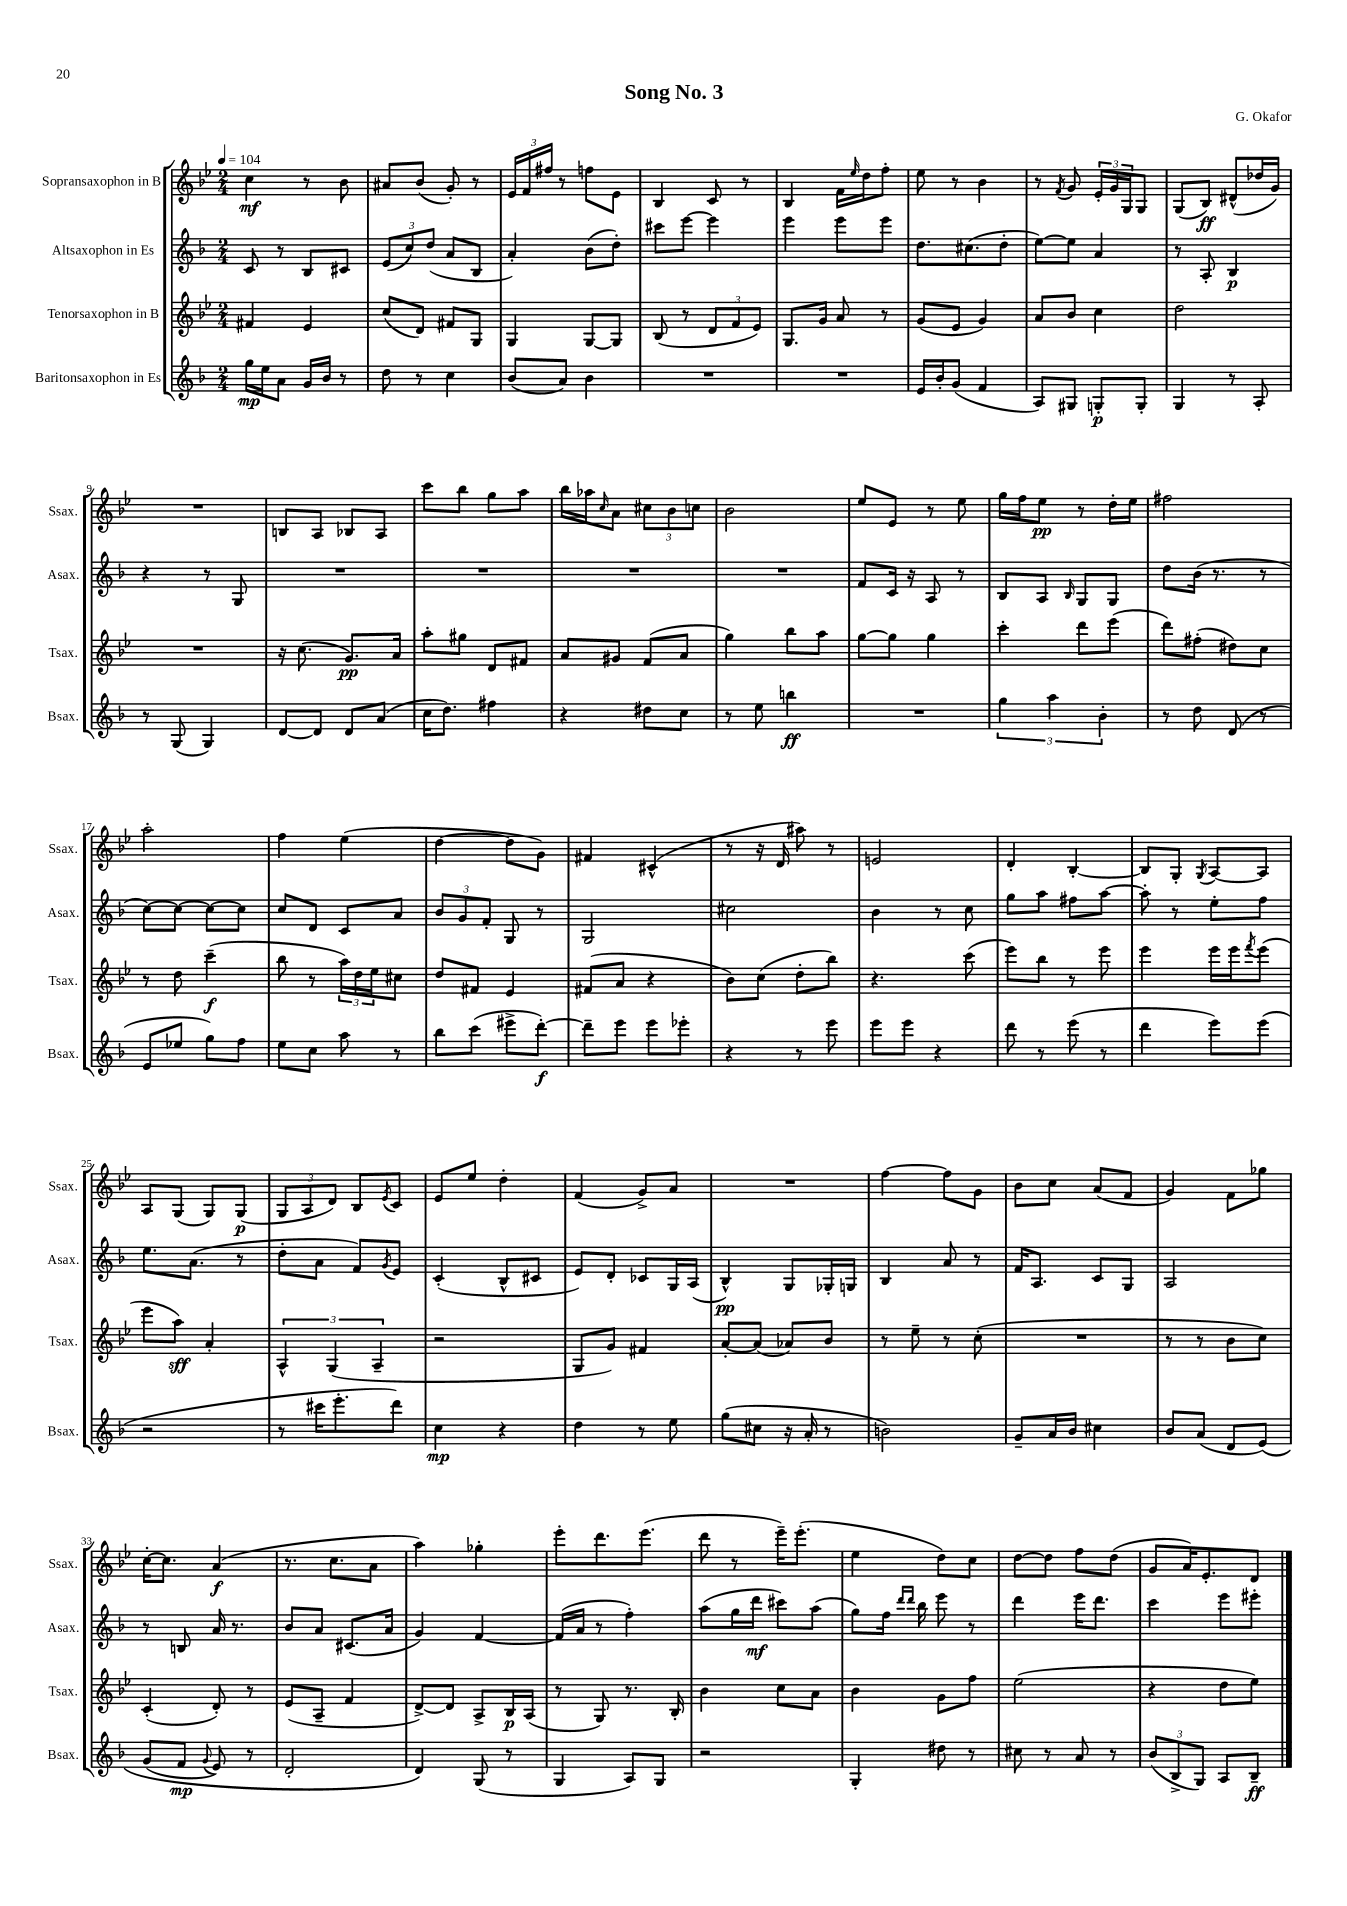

**kern	**kern	**kern	**kern
*staff4	*staff3	*staff2	*staff1
*clefG2	*clefG2	*clefG2	*clefG2
*k[b-]	*k[b-e-]	*k[b-]	*k[b-e-]
*M2/4	*M2/4	*M2/4	*M2/4
*MM104	*MM104	*MM104	*MM104
16gg\LL	4f#/	8c/	4cc\
16ee\J	.	.	.
8a\J	.	8r	.
16g/LL	4e-/	8B-/L	8r
16b-/JJ	.	.	.
8r	.	8c#/J	8b-\
=	=	=	=
8dd\	(8cc/L	(12e/L	8a#/L
.	.	12cc/)	.
8r	8d/J)	.	(8b-/J
.	.	(12dd/J	.
4cc\	8f#/L	8a/L	8g'/)
.	8G/J	8B-/J	8r
=	=	=	=
(8b-/L	4G/	4a'/)	24e-/LL
.	.	.	24f/
.	.	.	24ff#/JJ
8a/J)	.	.	8r
4b-\	[8G/L	(8b-\L	8ff\L
.	8G/]J	8dd'\J)	8e-\J
=	=	=	=
2r	(8B-/	8ccc#\L	4B-/
.	8r	[8eee\J	.
.	12d/L	4eee\]	8c/
.	12f/	.	.
.	.	.	8r
.	12e-/J)	.	.
=	=	=	=
2r	8.G/L	4eee\	4B-/
.	16g/Jk	.	.
.	8a/	8eee\L	16f\LL
.	.	.	16qqee-/
.	.	.	16dd\J
.	8r	8eee\J	8ff'\J
=	=	=	=
16e/LL	(8g/L	8.dd\L	8ee-\
16b-'/J	.	.	.
(8g/J	8e-/J	.	8r
.	.	(8.cc#\	.
4f/	4g/)	.	4b-\
.	.	8dd'\J	.
=	=	=	=
8A/L)	8a/L	[8ee\L)	8r
.	.	.	8qf/
8G#/J	8b-/J	8ee\]J	8g/
8G'/L	4cc\	4a/	24e-'/LL
.	.	.	24g/
.	.	.	24G/J
8G'/J	.	.	8G/J
=	=	=	=
4G/	2dd\	8r	(8G/L
.	.	8A'/	8B-/J)
8r	.	4B-/	(8d#^^/L
8A'/	.	.	16dd-/L
.	.	.	16g/JJ)
=	=	=	=
8r	2r	4r	2r
(8G/	.	.	.
4G/)	.	8r	.
.	.	8G/	.
=	=	=	=
[8d/L	16r	2r	8B/L
.	(8.cc\	.	.
8d/]J	.	.	8A/J
8d/L	8.g/L)	.	8B-/L
(8a/J	.	.	8A/J
.	16a/Jk	.	.
=	=	=	=
16cc\LK	8aa'\L	2r	8ccc\L
8.dd\J)	.	.	.
.	8gg#\J	.	8bb-\J
4ff#\	8d/L	.	8gg\L
.	8f#/J	.	8aa\J
=	=	=	=
4r	8a/L	2r	16bb-\LL
.	.	.	16aa-\J
.	.	.	16qqcc/
.	8g#/J	.	8a\J
8dd#\L	(8f/L	.	12cc#\L
.	.	.	12b-\
8cc\J	8a/J	.	.
.	.	.	12cc\J
=	=	=	=
8r	4gg\)	2r	2b-\
8ee\	.	.	.
4bb\	8bb-\L	.	.
.	8aa\J	.	.
=	=	=	=
2r	[8gg\L	8f/L	8ee-/L
.	8gg\]J	16c/Jk	8e-/J
.	.	16r	.
.	4gg\	8A/	8r
.	.	8r	8ee-\
=	=	=	=
6gg\	4ccc'\	8B-/L	16gg\LL
.	.	.	16ff\J
.	.	8A/J	8ee-\J
6aa\	.	.	.
.	.	16qqB-/	.
.	8ddd\L	8G/L	8r
6b-'\	.	.	.
.	(8eee-\J	8G/J	16dd'\LL
.	.	.	16ee-\JJ
=	=	=	=
8r	8ddd\L)	8dd\L	2ff#\
8dd\	(8ff#'\J	(16b-\Jk	.
.	.	8.r	.
(8d/	8dd#\L)	.	.
8r	8cc\J	8r	.
=	=	=	=
8e/L	8r	[8cc\L)	2aa'\
8ee-/J	8dd\	8cc\_J	.
8gg\L)	(4ccc~\	8cc\_L	.
8ff\J	.	8cc\]J	.
=	=	=	=
8ee\L	8bb-\	8cc/L	4ff\
8cc\J	8r	8d/J	.
8aa\	24aa\LL)	8c/L	(4ee-\
.	24dd\	.	.
.	24ee-\J	.	.
8r	8cc#\J	8a/J	.
=	=	=	=
8bb-\L	8dd/L	12b-/L	[4dd\
.	.	12g/	.
(8ccc\J	8f#/J	.	.
.	.	12f'/J	.
8eee#^\L	4e-/	8G/	8dd\]L
[8ddd'\J)	.	8r	8g\J)
=	=	=	=
8ddd~\]L	(8f#/L	2G/	4f#/
8eee\J	8a/J	.	.
8eee\L	4r	.	(4c#^^/
8eee-'\J	.	.	.
=	=	=	=
4r	8b-\L)	2cc#\	8r
.	(8cc\J	.	16r
.	.	.	16d/
8r	8dd'\L	.	8aa#\)
8eee\	8bb-\J)	.	8r
=	=	=	=
8eee\L	4.r	4b-\	2e/
8eee\J	.	.	.
4r	.	8r	.
.	(8ccc\	8cc\	.
=	=	=	=
8ddd\	8eee-\L)	8gg\L	4d'/
8r	8bb-\J	8aa\J	.
(8eee\	8r	8ff#\L	[4B-'/
8r	8eee-\	[8aa\J	.
=	=	=	=
4ddd\	4eee-\	8aa'\]	8B-/]L
.	.	8r	8G'/J
.	.	.	8qG/
8eee\L)	16eee-\LL	8ee'\L	[8A/L
.	16eee-\J	.	.
.	8qfff/	.	.
(8eee\J	(8eee-\J	8ff\J	8A/]J
=	=	=	=
2r	8eee-\L	8.ee\L	8A/L
.	8aa\J)	.	(8G/J
.	.	(8.a\J	.
.	4a'/	.	8G/L)
.	.	8r	(8G/J
=	=	=	=
8r	6A^^/	8dd'\L	12G/L
.	.	.	12A/
16ccc#\LK	.	8a\J	.
.	(6G/	.	12d/J)
8.eee'\	.	.	.
.	.	8f/L)	8B-/L
.	6A~/	.	.
.	.	8qg/	8qe-/
8ddd\J)	.	8e/J	8c/J
=	=	=	=
4cc\	2r	(4c'/	8e-/L
.	.	.	8ee-/J
4r	.	8B-^^/L	4dd'\
.	.	8c#/J	.
=	=	=	=
4dd\	8G/L	8e/L)	(4f/
.	8g/J)	8d'/J	.
8r	4f#/	8c-/L	8g^/L)
8ee\	.	16G/L	8a/J
.	.	(16A/JJ	.
=	=	=	=
(8gg\L	[8a'/L	4B-^^/)	2r
8cc#\J	(8a/]J	.	.
16r	8a-/L)	8G/L	.
16a'/	.	.	.
8r	8b-/J	16G-'/L	.
.	.	16G/JJ	.
=	=	=	=
2b\)	8r	4B-/	[4ff\
.	8ee-~\	.	.
.	8r	8a/	8ff\]L
.	(8cc'\	8r	8g\J
=	=	=	=
8g~/L	2r	16f/LK	8b-\L
.	.	8.A/J	.
16a/L	.	.	8cc\J
16b-/JJ	.	.	.
4cc#\	.	8c/L	(8a/L
.	.	8G/J	8f/J
=	=	=	=
8b-/L	8r	2A/	4g/)
(8a/J	8r	.	.
8d/L	8b-\L	.	8f\L
&(8e/J)	8cc\J)	.	8gg-\J
=	=	=	=
(8g/L	(4c'/	8r	[16cc'\LK
.	.	.	8.cc\]J
8f/J	.	8B/	.
8qqg/	.	.	.
8e/)	8d'/)	16a/	(4a/
.	.	8.r	.
8r	8r	.	.
=	=	=	=
2d'/	(8e-/L	8b-/L	8.r
.	8A~/J	8a/J	.
.	.	.	8.cc\L
.	4f/	(8.c#/L	.
.	.	.	8a\J
.	.	16a/Jk	.
=	=	=	=
4d/&)	[8d^/L)	4g/)	4aa\)
.	8d/]J	.	.
(8G/	8A^/L	[4f/	4gg-'\
8r	16B-/L	.	.
.	(16A/JJ	.	.
=	=	=	=
4G/	8r	(16f/]LL	8eee-'\L
.	.	16a/JJ	.
.	8G/)	8r	8.ddd\
8A/L)	8.r	4ff'\)	.
.	.	.	(8.eee-\J
8G/J	.	.	.
.	16B-'/	.	.
=	=	=	=
2r	4b-\	(8aa\L	8ddd\
.	.	16gg\L	8r
.	.	16ddd\JJ	.
.	8cc\L	8ccc#\L)	16eee-~\LK)
.	.	.	(8.eee-'\J
.	8a\J	(8aa\J	.
=	=	=	=
4G'/	4b-\	8gg\L)	4ee-\
.	.	16ff\Jk	.
.	.	16qqddd/LL	.
.	.	16qqddd/JJ	.
.	.	16bb-\	.
8dd#\	8g\L	8eee\	8dd\L)
8r	8ff\J	8r	8cc\J
=	=	=	=
8cc#\	(2ee-\	4ddd\	[8dd\L
8r	.	.	8dd\]J
8a/	.	16eee\LK	8ff\L
.	.	8.ddd\J	.
8r	.	.	(8dd\J
=	=	=	=
(12b-/L	4r	4ccc\	8g/L
12B-^/	.	.	.
.	.	.	16a/K)
12G/J)	.	.	.
.	.	.	8.e-'/
8A/L	8dd\L	8eee\L	.
8B-~/J	8ee-\J)	8eee#'\J	8d/J
==	==	==	==
*-	*-	*-	*-
